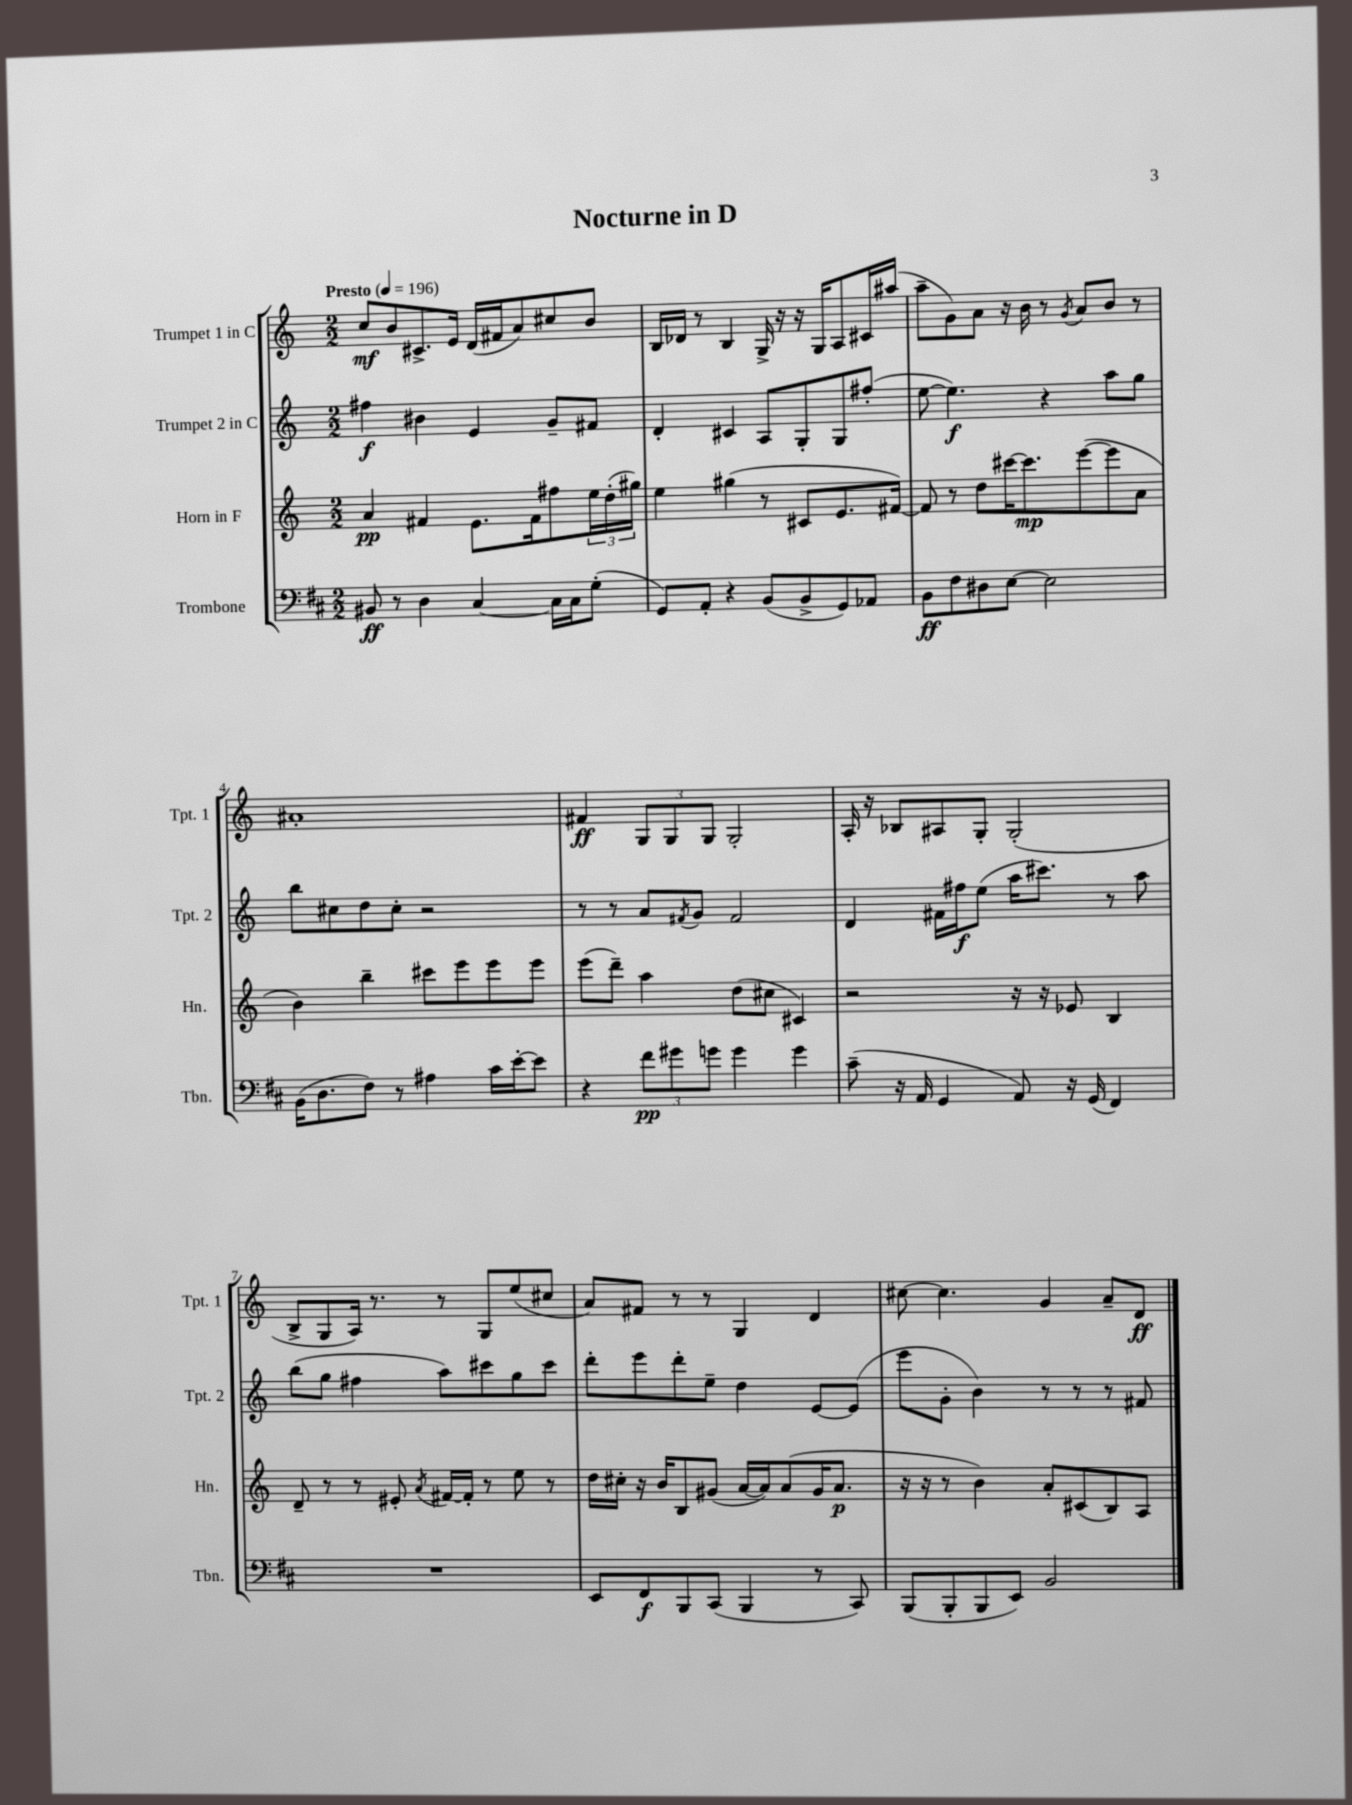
\header { title = "Nocturne in D" }
<<
\new StaffGroup <<
\new Staff = "s0" \with { instrumentName = "Trumpet 1 in C" shortInstrumentName = "Tpt. 1" } {
    \clef treble \key c \major \numericTimeSignature \time 2/2 \tempo "Presto" 4 = 196
    c''8\mf b'8 cis'8.-> e'16 d'16( fis'16 a'8) cis''8 b'8 |
    b16 des'16 r8 b4 g16-> r16 r16 g16 a8 cis'16 ais''16( |
    a''8-- g'8) a'8 r16 b'16 r8 \acciaccatura { g'8 } a'8 b'8 r8 |
    ais'1-. |
    fis'4\ff \tuplet 3/2 { g8 g8 g8 } g2-. |
    a16-. r16 bes8 ais8 g8-. g2-.( |
    b8-> g8 a16) r8. r8 g8 e''8( cis''8 |
    a'8) fis'8 r8 r8 g4 d'4 |
    cis''8~ cis''4. g'4 a'8-- d'8\ff \bar "|." |
}
\new Staff = "s1" \with { instrumentName = "Trumpet 2 in C" shortInstrumentName = "Tpt. 2" } {
    \clef treble \key c \major \numericTimeSignature \time 2/2
    fis''4\f bis'4 e'4 g'8-- fis'8 |
    d'4-. cis'4 a8 g8-. g8 fis''8-.( |
    e''8~ e''4.\f) r4 a''8 g''8 |
    b''8 cis''8 d''8 cis''8-. r2 |
    r8 r8 a'8 \acciaccatura { fis'8 } g'8 fis'2 |
    d'4 fis'16 fis''16\f e''8( a''16 cis'''8.) r8 a''8 |
    b''8( g''8 fis''4 a''8) cis'''8 g''8 cis'''8 |
    d'''8-. e'''8 d'''8-. e''8-- d''4 e'8~ e'8( |
    e'''8 g'8-. b'4) r8 r8 r8 fis'8 \bar "|." |
}
\new Staff = "s2" \with { instrumentName = "Horn in F" shortInstrumentName = "Hn." } {
    \clef treble \key c \major \numericTimeSignature \time 2/2
    a'4\pp fis'4 e'8. fis'16 fis''8 \tuplet 3/2 { e''16 d''16-.( gis''16) } |
    e''4 gis''4( r8 cis'8 e'8. fis'16~) |
    fis'8 r8 d''8 cis'''16~ cis'''8.\mp e'''8~( e'''8 a'8 |
    b'4) b''4-- cis'''8 e'''8 e'''8 e'''8 |
    e'''8( d'''8--) a''4 d''8( cis''8 cis'4) |
    r2 r16 r16 ees'8 b4 |
    d'8-- r8 r8 eis'8-. \acciaccatura { a'8 } fis'16~ fis'16-. r8 e''8 r8 |
    d''16 cis''16-. r16 b'16 b8 gis'8( a'16~ a'16) a'8( gis'16 a'8.\p |
    r16 r16 r8 b'4) a'8-. cis'8( b8) a8 \bar "|." |
}
\new Staff = "s3" \with { instrumentName = "Trombone" shortInstrumentName = "Tbn." } {
    \clef bass \key d \major \numericTimeSignature \time 2/2
    bis,8\ff r8 d4 cis4~ cis16 cis16 g8-.( |
    g,8) a,8-. r4 b,8( b,8-> g,8) aes,8 |
    b,8\ff fis8 dis8 e8~ e2 |
    b,16( d8. fis8) r8 ais4 cis'16 e'16~-. e'8 |
    r4 \tuplet 3/2 { fis'8\pp gis'8 g'8 } g'4 g'4 |
    cis'8--( r16 a,16 g,4 a,8) r16 g,16( fis,4) |
    R1 |
    e,8 fis,8\f b,,8 cis,8( b,,4 r8 cis,8) |
    b,,8( b,,8-. b,,8 e,8) b,2 \bar "|." |
}
>>
>>
